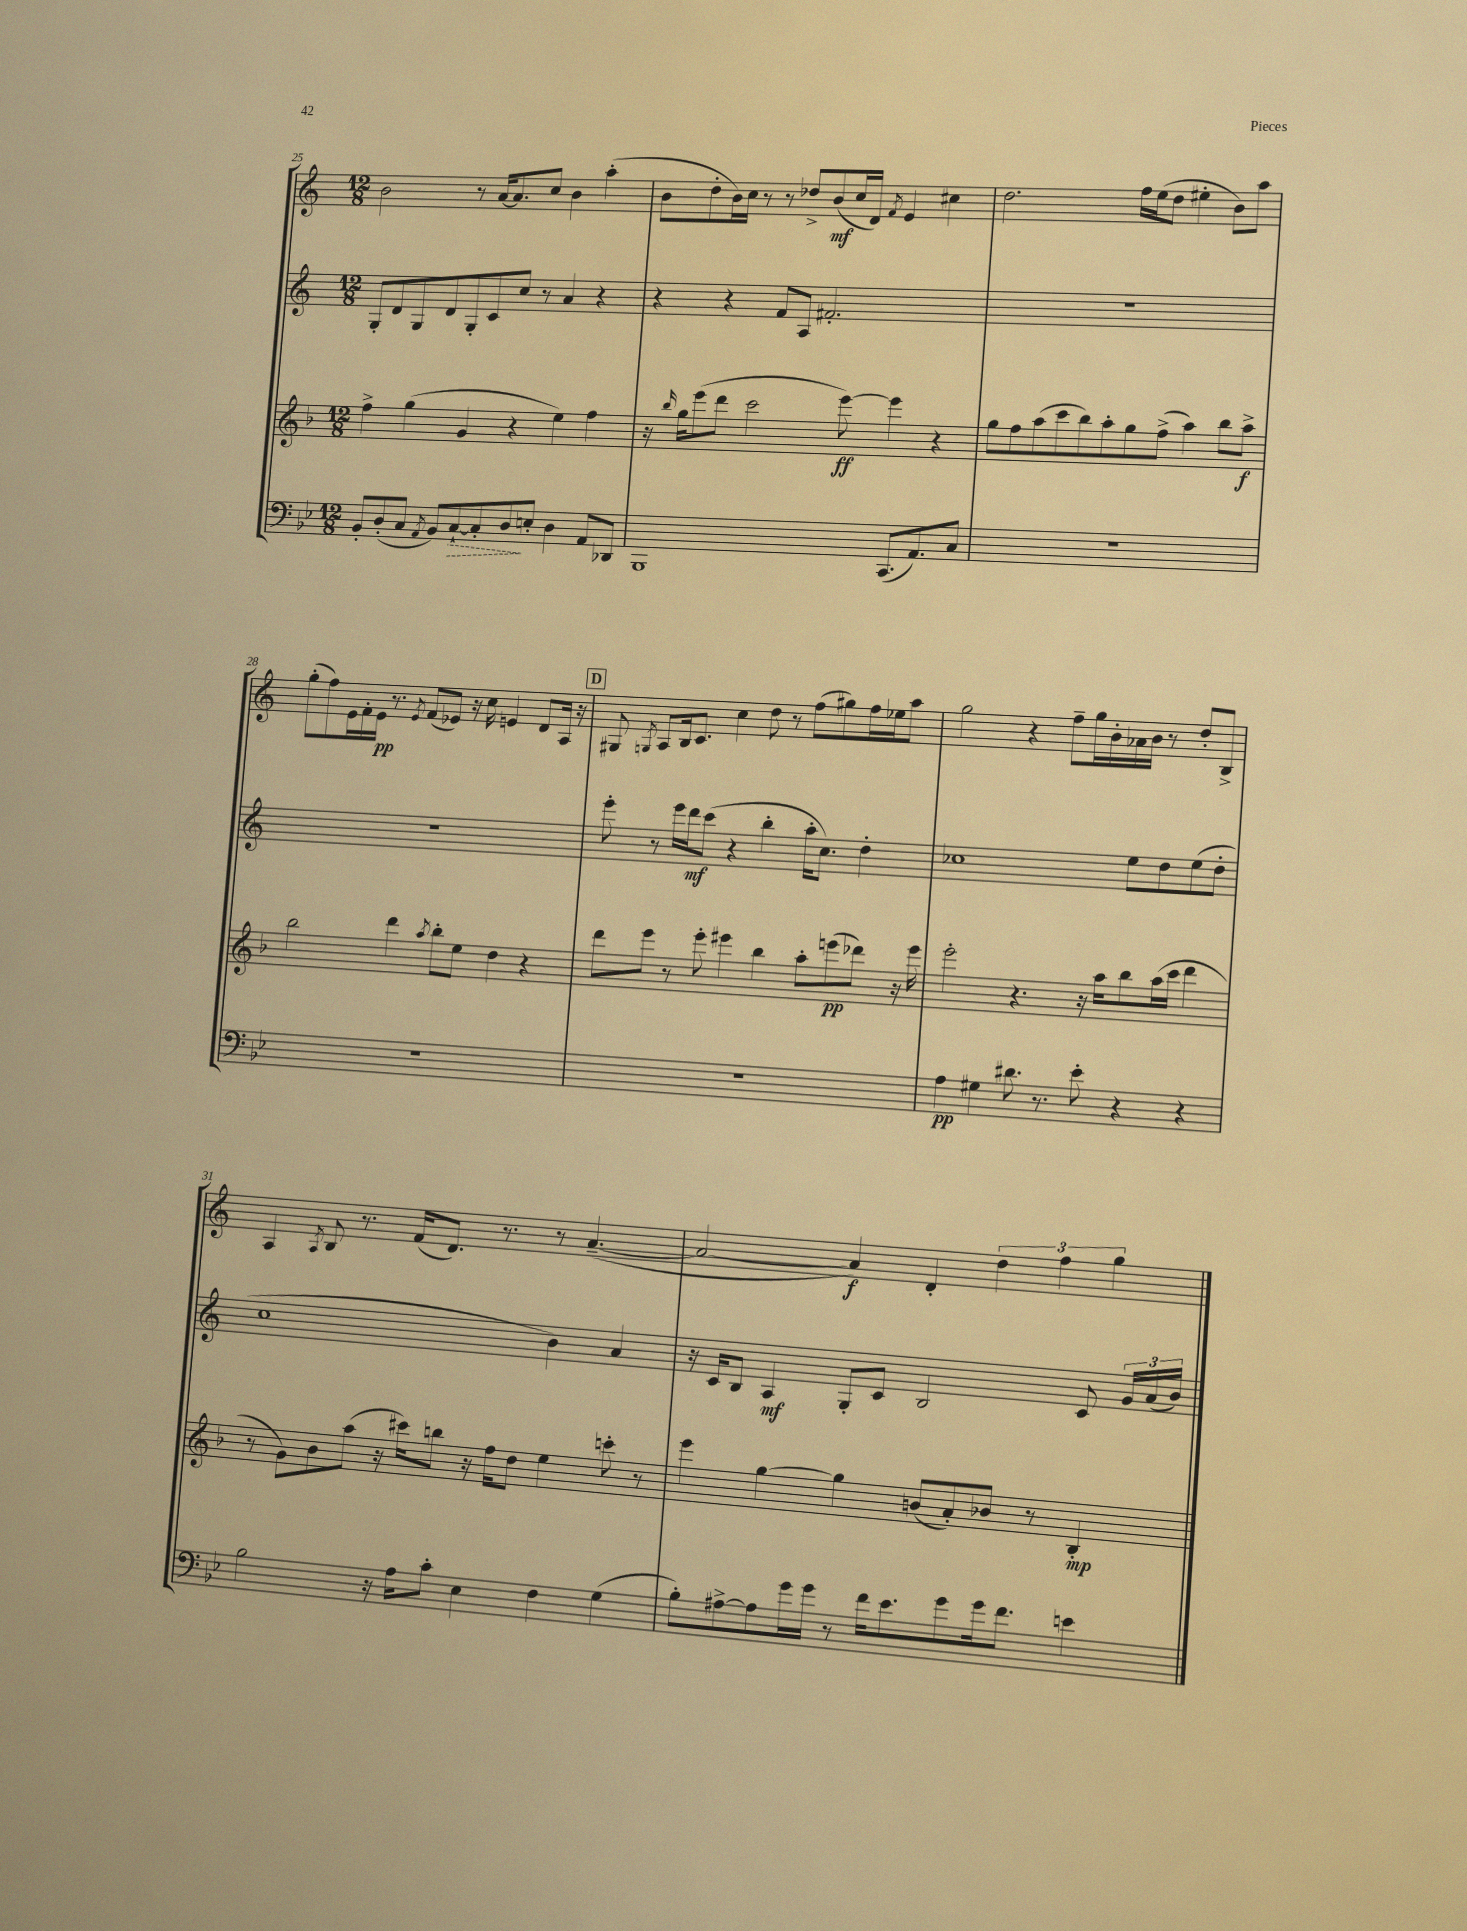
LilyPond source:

<<
\new StaffGroup <<
\new Staff = "s0" {
    \clef treble \key c \major \numericTimeSignature \time 12/8
    \autoBeamOff b'2 r8 a'16[~ a'8. c''8] b'4 a''4-.( |
    b'8[ d''8-. b'16) c''16] r8 r8 des''8[-> b'8\mf( c''16 d'16]) \acciaccatura { f'8 } e'4 cis''4 |
    d''2. f''16[ e''16( d''8] eis''4-. b'8[) a''8] |
    g''8[-.( f''8) e'16 f'16-. e'16]\pp r8. \acciaccatura { e'8 } f'8[( ees'8]) r16 c''16 e'4 d'8[ a16] r16 |
    \mark \markup { \box "D" } gis8 \acciaccatura { g8 } a8[ b16 c'8.] c''4 d''8 r8 f''8[( gis''8) f''16 ees''16 a''8] |
    g''2 r4 f''8[-- g''16 b'16-. aes'16 b'16] r8 d''8[-. b8]-> |
    a4 \acciaccatura { a8 } b8 r8. f'16[( d'8.]) r8. r8 a'4.~--( |
    a'2~ a'4\f) d'4-. \tuplet 3/2 { d''4 f''4 g''4 } \bar "|." |
}
\new Staff = "s1" {
    \clef treble \key c \major \numericTimeSignature \time 12/8
    \autoBeamOff g8[-. d'8 g8 d'8 g8-. c'8 c''8] r8 a'4 r4 |
    r4 r4 f'8[ a8] fis'2.-. |
    R1. |
    R1. |
    \mark \markup { \box "D" } e'''8-. r8 e'''16[ d'''16\mf c'''8]( r4 b''4-. a''16[-. c''8.]) d''4-. |
    ces''1 e''8[ d''8 e''8( d''8]-. |
    c''1 b'4) a'4 |
    r16 c'16[ b8] a4\mf g8[-. c'8] b2 c'8 \tuplet 3/2 { g'16[ a'16( b'16]) } \bar "|." |
}
\new Staff = "s2" {
    \clef treble \key f \major \numericTimeSignature \time 12/8
    \autoBeamOff f''4-> g''4( g'4 r4 e''4) f''4 |
    r16 \grace { bes''16 } g''16[ e'''8( d'''8] c'''2 e'''8~\ff) e'''4 r4 |
    g''8[ f''8 a''8( c'''8 bes''8) a''8-. g''8 f''8]->( a''4) bes''8[ a''8]->\f |
    bes''2 d'''4 \acciaccatura { a''8 } bes''8[-. e''8] d''4 r4 |
    \mark \markup { \box "D" } d'''8[ e'''8] r8 e'''8-. eis'''4 bes''4 a''8[-. e'''8\pp( des'''8]) r16 e'''16 |
    e'''2-. r4. r16 a''16[ bes''8 a''16( c'''16] d'''4 |
    r8 g'8[) bes'8 a''8]( r16 cis'''16[) b''8] r16 f''16[ d''8] e''4 c'''8-. r8 |
    e'''4 g''4~ g''4 b'8[( a'8-.) bes'8] r8 bes4-.\mp \bar "|." |
}
\new Staff = "s3" {
    \clef bass \key bes \major \numericTimeSignature \time 12/8
    \autoBeamOff bes,8[-. d8-.( c8] \acciaccatura { a,8 } bes,8[) \once \override Hairpin.style = #'dashed-line c8~-!\> c8-. d8\! e8]-. d4 a,8[ des,8] |
    bes,,1 c,8.[( a,8.) c8] |
    R1. |
    R1. |
    \mark \markup { \box "D" } R1. |
    a4\pp gis4 dis'8. r8. ees'8-. r4 r4 |
    bes2 r16 a16[ c'8]-. ees4 f4 g4( |
    bes8[-.) ais8~-> ais8 g'16 g'16] r8 f'16[ ees'8. g'8 g'16 f'8.] e'4 \bar "|." |
}
>>
>>
\layout { \context { \Score currentBarNumber = #25 } }
